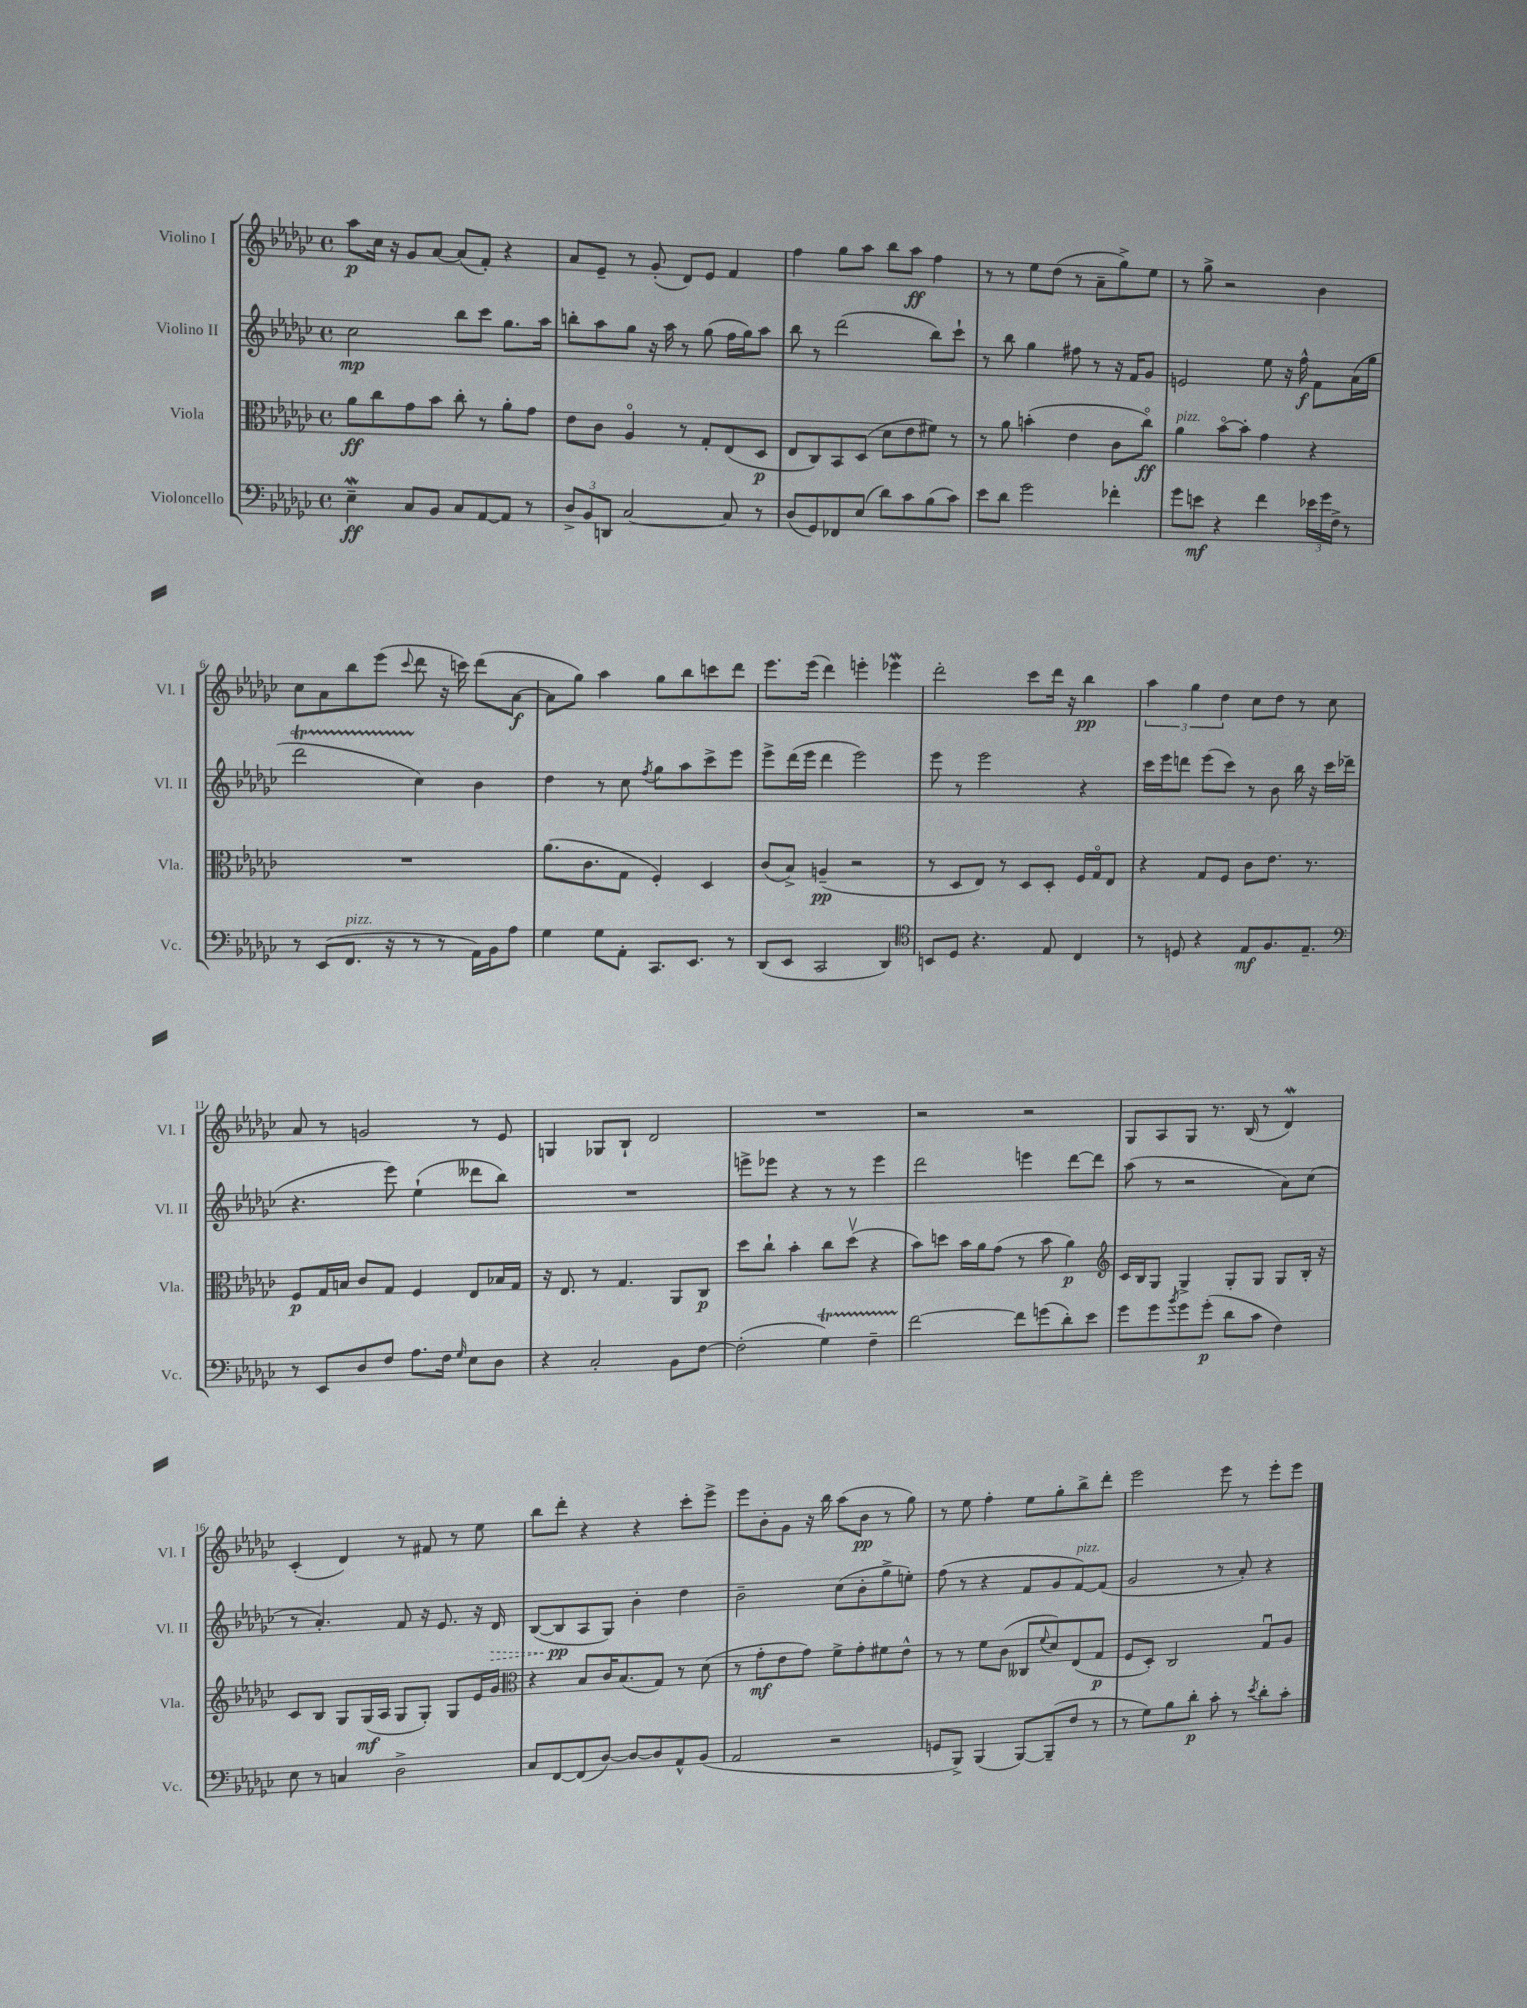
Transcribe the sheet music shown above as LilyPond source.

<<
\new StaffGroup <<
\new Staff = "s0" \with { instrumentName = "Violino I" shortInstrumentName = "Vl. I" } {
    \clef treble \key ges \major \defaultTimeSignature \time 4/4
    aes''8\p ces''16 r16 ges'8 aes'8~ aes'8( f'8-.) r4 |
    aes'8 ees'8-- r8 ges'8-.( des'8) ees'8 f'4 |
    f''4 ges''8 aes''8 bes''8 aes''8\ff f''4 |
    r8 r8 ees''8 des''8( r8 aes'8-- ges''8->) ees''8 |
    r8 ges''8-> r2 bes'4 |
    ces''8 aes'8 bes''8 ees'''8( \appoggiatura { ces'''8 } des'''8 r16 c'''16) des'''8( aes'8~\f |
    aes'8 ges''8) aes''4 ges''8 bes''8 c'''8 des'''8 |
    ees'''8. ees'''16( des'''4) e'''4-. ees'''4\mordent |
    des'''2-. ces'''8 des'''16 r16 bes''4\pp |
    \tuplet 3/2 { aes''4 ges''4 des''4 } ces''8 des''8 r8 ces''8 |
    aes'8 r8 g'2 r8 ees'8 |
    g4 ges8 bes8-! des'2 |
    R1 |
    r2 r2 |
    ges8 aes8 ges8 r8. bes16( r8 des'4\mordent) |
    ces'4-.( des'4) r8 fis'8 r8 ees''8 |
    bes''8 des'''8-. r4 r4 ces'''8-. ees'''8-> |
    ees'''8 bes'8-. ges'8 r16 bes''16 aes''8( bes'8\pp r8 ges''8) |
    r8 ees''8 f''4-. ees''8 ges''8-. bes''8-> des'''8-. |
    ees'''2 ees'''8 r8 ees'''8-. ees'''8 \bar "|." |
}
\new Staff = "s1" \with { instrumentName = "Violino II" shortInstrumentName = "Vl. II" } {
    \clef treble \key ges \major \defaultTimeSignature \time 4/4
    ces''2\mp bes''8 ces'''8 ges''8. aes''16 |
    b''8-. aes''8 ges''8 r16 aes''16 r8 ges''8( f''16 ges''16) aes''8 |
    bes''8 r8 des'''2( bes''8) ces'''8-! |
    r8 bes''8 ges''4 fis''8 r8 r16 f'16 ges'8 |
    e'2 ees''8 r16 f''16-^\f f'8 aes'16( ges''16 |
    des'''2\startTrillSpan ces''4\stopTrillSpan) bes'4 |
    des''4 r8 ces''8 \acciaccatura { f''8 } ges''8 aes''8 ces'''8-> ees'''8 |
    ees'''8-> des'''16( ees'''16 des'''4 ees'''2) |
    ees'''8 r8 ees'''2 r4 |
    ces'''16 ees'''16 d'''8 ees'''8( ces'''8) r8 bes'8 bes''16 r16 ces'''16 des'''16( |
    r4. ees'''8) ees''4-!( deses'''8 bes''8) |
    R1 |
    e'''8-> ees'''8 r4 r8 r8 ees'''4 |
    des'''2 e'''4 des'''8~ des'''8 |
    aes''8( r8 r2 aes'8) ces''8( |
    r8 aes'4.-.) f'8 r16 ees'8. r16 \once \override Hairpin.style = #'dashed-line des'16\> |
    bes8~( bes8\pp\! aes8 ges8) bes'4-. des''4 |
    bes'2-- ces''8( bes'8-. ges''8-> e''8-.) |
    f''8( r8 r4 f'8 ges'8 f'8~^\markup { \italic "pizz." }) f'8( |
    ges'2 r8 aes'8-.) r4 \bar "|." |
}
\new Staff = "s2" \with { instrumentName = "Viola" shortInstrumentName = "Vla." } {
    \clef alto \key ges \major \defaultTimeSignature \time 4/4
    aes'8\ff ces''8 ges'8 bes'8 ces''8-. r8 aes'8-. ges'8 |
    ees'8 ces'8 aes4\flageolet r8 ges8-. ees8( des8\p |
    ees8 ces8) bes,8 des8( des'8 ees'8 fis'8) r8 |
    r8 aes'8 b'4-.( ees'4 ces'8 ces''8\flageolet\ff) |
    aes'4^\markup { \italic "pizz." } bes'8~\flageolet bes'8-. ges'4 r4 |
    R1 |
    aes'8.( ces'8. ges8 f4-.) des4 |
    ces'8( bes8->) a4--\pp( r2 |
    r8 des8 ees8) r8 des8 des8-. f16 ges16\flageolet ees8 |
    r4 ges8 f8 ces'8 ees'8. r8. |
    f8\p ges16 b16 ces'8 ges8 f4 ees8 bes16 ges16 |
    r16 ees8. r8 ges4. aes,8 ces8\p |
    des''8 ces''8-! bes'4-. ces''8 des''8\upbow( r4 |
    bes'8) d''8 bes'16 aes'16 ges'8( r8 bes'8 aes'4\p) |
    \clef treble ces'16 bes16 ges8 ges4-> ges8-. ges8 ges8 bes16-. r16 |
    ces'8 bes8 ges8 ges16\mf( aes16 ges8 ges8-.) ges8 ees'16 ges'16 |
    \clef alto r4 bes8 ces'16 bes8.( ges8) r8 des'8( |
    r8 ges'8-.\mf ees'8 ges'8) f'8-> ges'8-. fis'8 ees'8-^ |
    r8 r8 f'8 ces'8( ceses8 \appoggiatura { f'8 } des'8) ees8( ges8\p |
    f8 des8-.) ces2 ges8\downbow aes8 \bar "|." |
}
\new Staff = "s3" \with { instrumentName = "Violoncello" shortInstrumentName = "Vc." } {
    \clef bass \key ges \major \defaultTimeSignature \time 4/4
    ees4--\mordent\ff ces8 bes,8 ces8 aes,8~ aes,8 r8 |
    \tuplet 3/2 { des8-> bes,8 d,8 } ces2~ ces8 r8 |
    des8( ges,8) fes,8 ees8( des'8) ces'8 bes8( ces'8) |
    ees'8 des'8 ges'2 fes'4-. |
    ges'8 e'8\mf r4 f'4 \tuplet 3/2 { ees'16 ges'16 f16-> } r8 |
    r8 ees,8( f,8.^\markup { \italic "pizz." } r16 r8 r8 aes,16) bes,16 aes8 |
    ges4 ges8 aes,8-. ces,8. ees,8. r8 |
    des,8( ees,8 ces,2 des,4) |
    \clef tenor b,8 des8 r4. ees8 ces4 |
    r8 d8 r4 ees8\mf f8. ees8.-- |
    \clef bass r8 ees,8 des8 f8 aes8. f16 \grace { ges16 } ees8 des8 |
    r4 ces2-. bes,8 f8~ |
    f2-.( ges4\startTrillSpan) f4-- |
    f'2~\stopTrillSpan f'8 g'8( des'8-.) ees'8 |
    ges'8 ges'8 \acciaccatura { bes'8 } ges'8 ges'8-.\p( des'8 ces'8 f4) |
    ees8 r8 c4 des2-> |
    ces8 f,8~ f,8( des8~) des8~ des8 aes,8-^ bes,8( |
    aes,2 r2 |
    g,8 bes,,8->) bes,,4( bes,,8~) bes,,8--( f8 r8 |
    r8 ges8) bes8 des'8-.\p ces'8-. r8 \acciaccatura { ees'8 } des'8-. ces'8-. \bar "|." |
}
>>
>>
